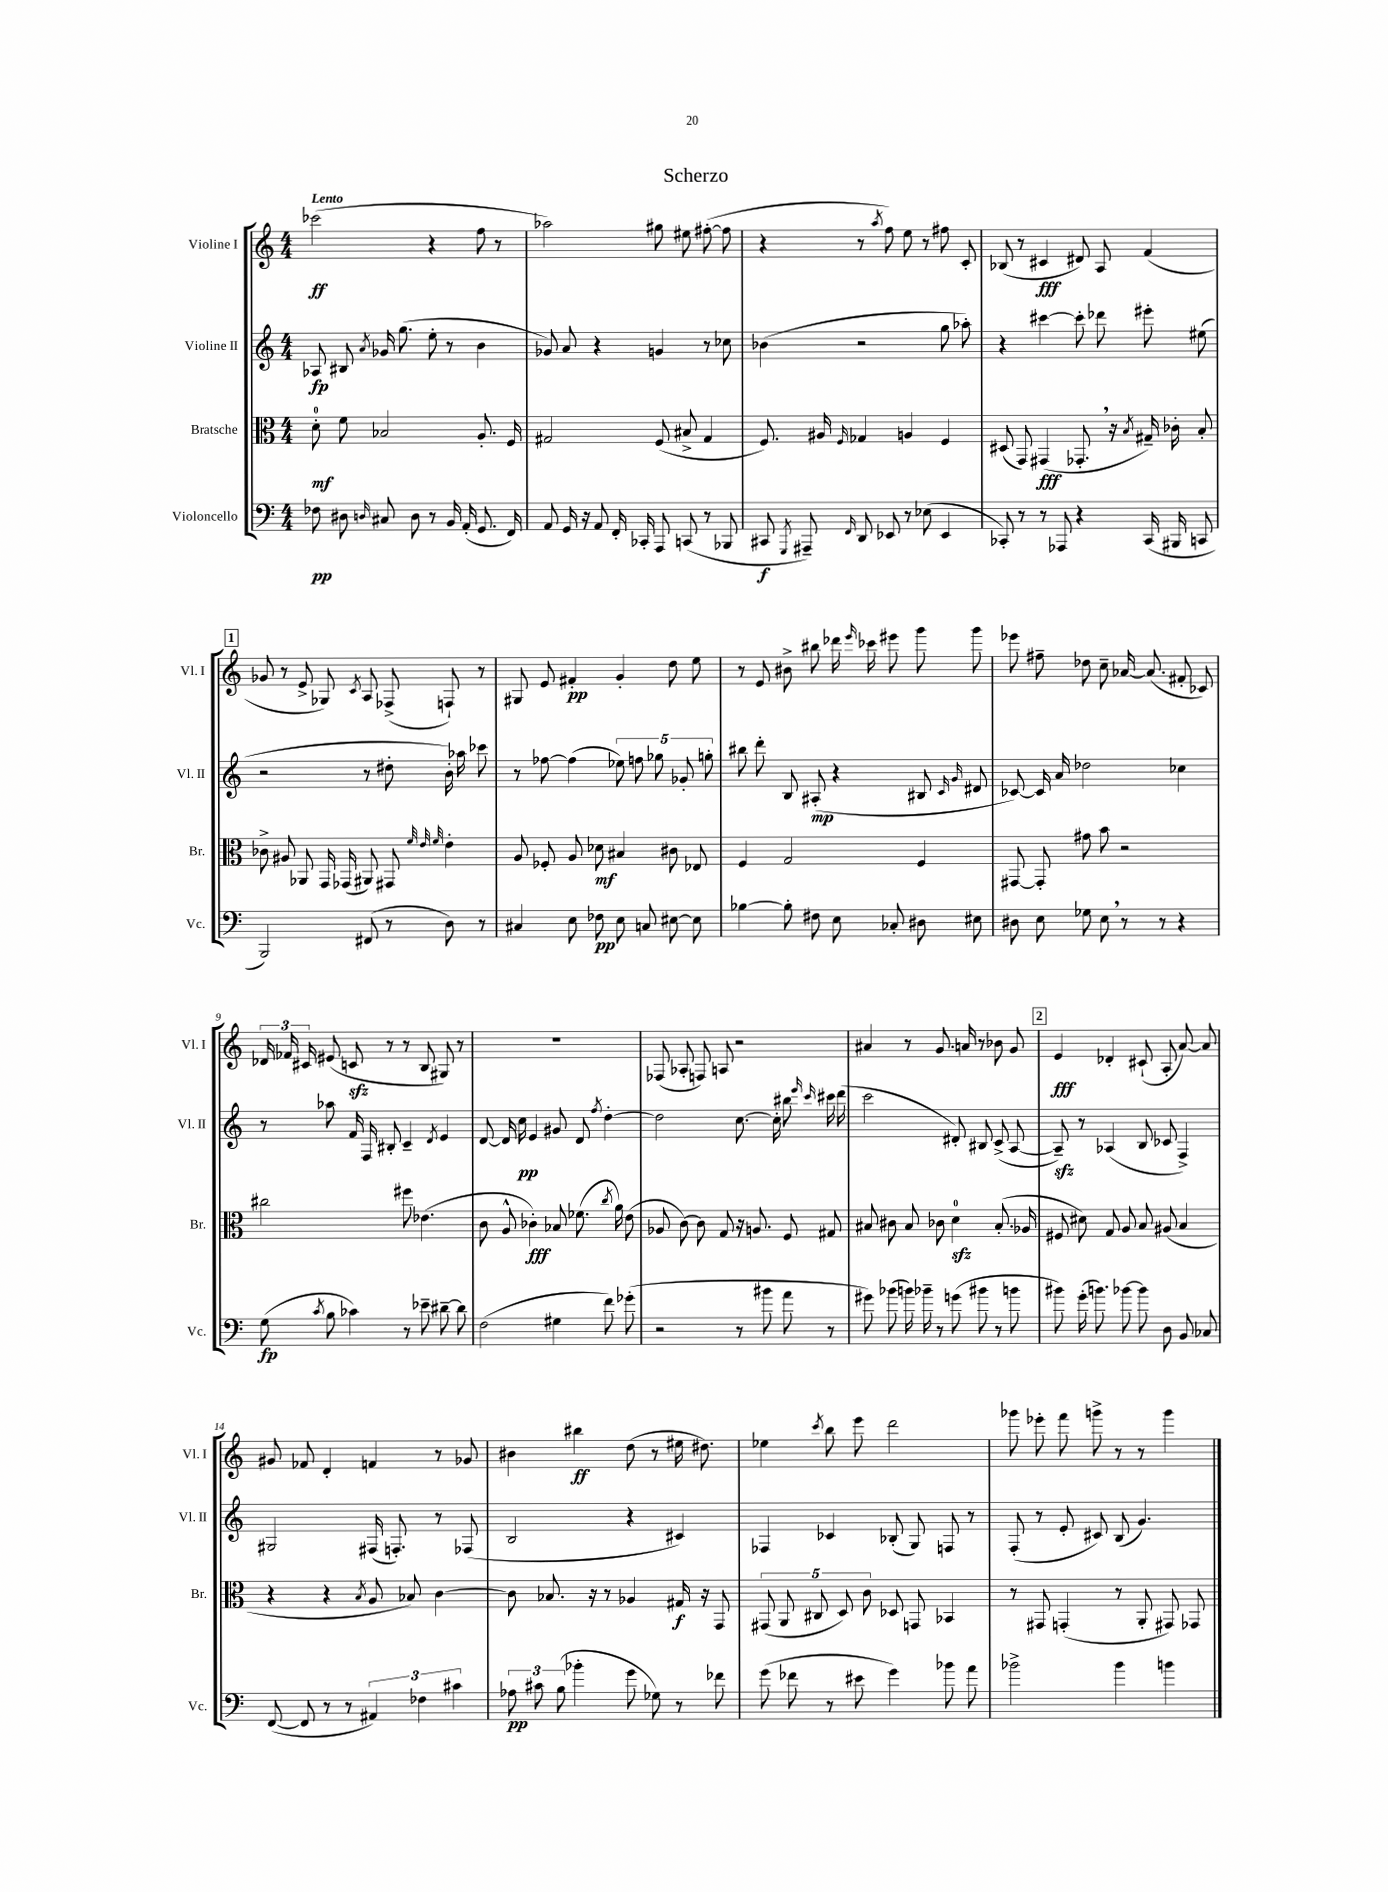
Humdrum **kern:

**kern	**kern	**kern	**kern
*staff4	*staff3	*staff2	*staff1
*clefF4	*clefC3	*clefG2	*clefG2
*k[]	*k[]	*k[]	*k[]
*M4/4	*M4/4	*M4/4	*M4/4
8F-	8d'	8A-	(2ccc-
8D#	8f	8B#	.
16qqD	.	8qa	.
8C#	2B-	16g-	.
.	.	(8.gg	.
8D	.	.	.
8r	.	8ee'	4r
16BB	.	8r	.
(16AA'	.	.	.
8.GG	8.A'	4b	8ff
.	.	.	8r
16FF)	16F	.	.
=	=	=	=
8AA	2G#	8g-)	2aa-)
16GG	.	8a	.
16r	.	.	.
8AA	.	4r	.
16FF'	.	.	.
16CC-'	.	.	.
8AAA	(8F	4g	8gg#
(8CC	8B#^	.	8ee#
8r	4G#	8r	([8ff#'
8BBB-	.	8cc-	8ff#]
=	=	=	=
8CC#	8.F)	(4b-	4r
8qGGG	.	.	.
8AAA#~)	.	.	.
.	16A#	.	.
16qqFF	16qqF	.	.
8DD	4G-	2r	8r
.	.	.	8qaa
8EE-	.	.	8ff)
8r	4A	.	8ee
(8E-	.	.	8r
4EE-	4F	8gg	8ff#
.	.	8aa-')	8c'
=	=	=	=
8CC-')	(8D#	4r	(8B-
8r	8GG)	.	8r
8r	(4GG#	[4ccc#	4c#
8AAA-	.	.	.
4r	8.GG-'	8ccc#']	8d#)
.	.	8ddd-	8A
.	16r	.	.
.	8qB	.	.
(16CC-	16G#~)	8eee#'	(4f
16BBB#	16c-'	.	.
8CC	8B'	(8ee#	.
=	=	=	=
2BBB)	8c-^	2r	8g-
.	8A#	.	8r
.	8AA-	.	8e^
.	16GG	.	8G-)
.	(16GG-	.	.
.	.	.	8qc
(8FF#	8AA#)	8r	8A
8r	8GG#	8dd#'	(8F-^
.	32qqf	.	.
.	32qqe	.	.
.	32qqf	.	.
8D)	4e'	16b')	8F`)
.	.	16aa-	.
8r	.	8ccc-	8r
=	=	=	=
4C#	8A	8r	8G#
.	8F-'	[8ff-	8e
8E	8A	(4ff-]	4f#'
8F-	8d-	.	.
8E	4B#	10ee-)	4g'
.	.	10ff	.
8C	.	.	.
.	.	10gg-	.
[8E#	8c#	.	8dd
.	.	10g-'	.
8E#]	8E-	.	8ee
.	.	10gg'	.
=	=	=	=
[4B-	4F	8bb#	8r
.	.	8ddd'	8e
8B-']	2G	8B	8b#^
8F#	.	(8A#'	8bb#
8E	.	4r	16ddd-
.	.	.	16qqeee
.	.	.	16ccc-
8C-'	.	.	8eee#
8D#	4F	8B#	8ggg
.	.	16qqc	.
.	.	16qqg	.
8E#	.	8d#	8ggg
=	=	=	=
8D#	[8GG#	[8c-)	8eee-
8E	8GG#']	16c-]	8ff#~
.	.	16a	.
8G-	8g#	2dd-	8dd-
8E	8b	.	8cc~
8r	2r	.	[16a-
.	.	.	(8.a-]
8r	.	.	.
4r	.	4cc-	8f#'
.	.	.	8c-)
=	=	=	=
(8G	2cc#	8r	24d-
.	.	.	24f-
.	.	.	24c#
8qc	.	.	.
8B	.	8aa-	(8e#
4c-)	.	16f	8c
.	.	16F	.
.	.	8B#'	8r
8r	8ff#	4c~	8r
8e-~	(4.e-	.	8B
.	.	8qd	.
[8d#~	.	4e	8G#)
8d#]	.	.	8r
=	=	=	=
(2F	8c	[8d	1r
.	8A^^	16d]	.
.	.	16cc	.
.	4c-')	4e	.
4G#	8B-	8g#	.
.	(8.f-	8d	.
.	.	8qff	.
8f)	.	[4dd'	.
.	8qcc	.	.
.	16a)	.	.
(8g-'	(8e	.	.
=	=	=	=
2r	8A-	2dd]	(8F-
.	[8c)	.	8A-'
.	8c]	.	8F)
.	8G	.	8A
8r	16r	[8.cc	2r
.	8.A	.	.
8b#	.	.	.
.	.	16cc']	.
8a	8F	8bb#	.
.	.	16qqeee	.
.	.	16qqccc	.
8r	8G#	16ccc#	.
.	.	(16ddd	.
=	=	=	=
8g#)	8B#	2ccc	4a#
(8b-	8c#	.	.
16b)	8B#	.	8r
16b-~	.	.	.
8r	8c-	.	8.g
(8g	4d	8d#')	.
.	.	.	16a
8b#	.	8B#	8r
8r	(8.B#'	(8c^	8b-
8b	.	[8A	8g
.	16A-	.	.
=	=	=	=
8b#)	8F#	8A~])	4e
(16g'	8d#)	8r	.
8.b)	.	.	.
.	8G	(4A-	4d-'
[8b-	8A	.	.
8b-]	8B	8B	(8c#`
8D	(8A#	8c-	8A'
8BB	4B	4F^)	[8a)
8C-	.	.	8a]
=	=	=	=
([8FF	4r	2G#	8g#
8FF]	.	.	8f-
8r	4r	.	4d'
8r	.	.	.
.	8qB	.	.
6AA#)	8A	(16F#	4f
.	.	8.F')	.
.	8B-)	.	.
6F-	.	.	.
.	[4c	8r	8r
6c#	.	.	.
.	.	(8F-	8g-
=	=	=	=
12A-	8c]	2B	4b#
12c#	.	.	.
.	8.B-	.	.
(12B	.	.	.
4b-'	.	.	4bb#
.	16r	.	.
.	8r	.	.
8g	4A-	4r	(8dd
8G-)	.	.	8r
8r	16G#	4c#)	16ee#
.	16r	.	8.dd#)
8f-	8GG	.	.
=	=	=	=
(8g	(10GG#	4F-	4ee-
.	10AA	.	.
8f-	.	.	.
.	10C#	.	.
.	.	.	8qccc
8r	.	4c-	8bb
.	10D)	.	.
8e#	.	.	8eee
.	10c	.	.
4g)	8D-	(8B-'	2ddd
.	8GG	8G)	.
8b-	4BB-	8F	.
8a	.	8r	.
=	=	=	=
2b-^	8r	(8F'	8ggg-
.	8GG#	8r	8eee-'
.	(4GG'	8e'	8fff
.	.	8c#)	8ggg^
4b-	8r	(8B	8r
.	8AA'	4.g)	8r
4b	8GG#)	.	4ggg
.	8GG-	.	.
==	==	==	==
*-	*-	*-	*-
